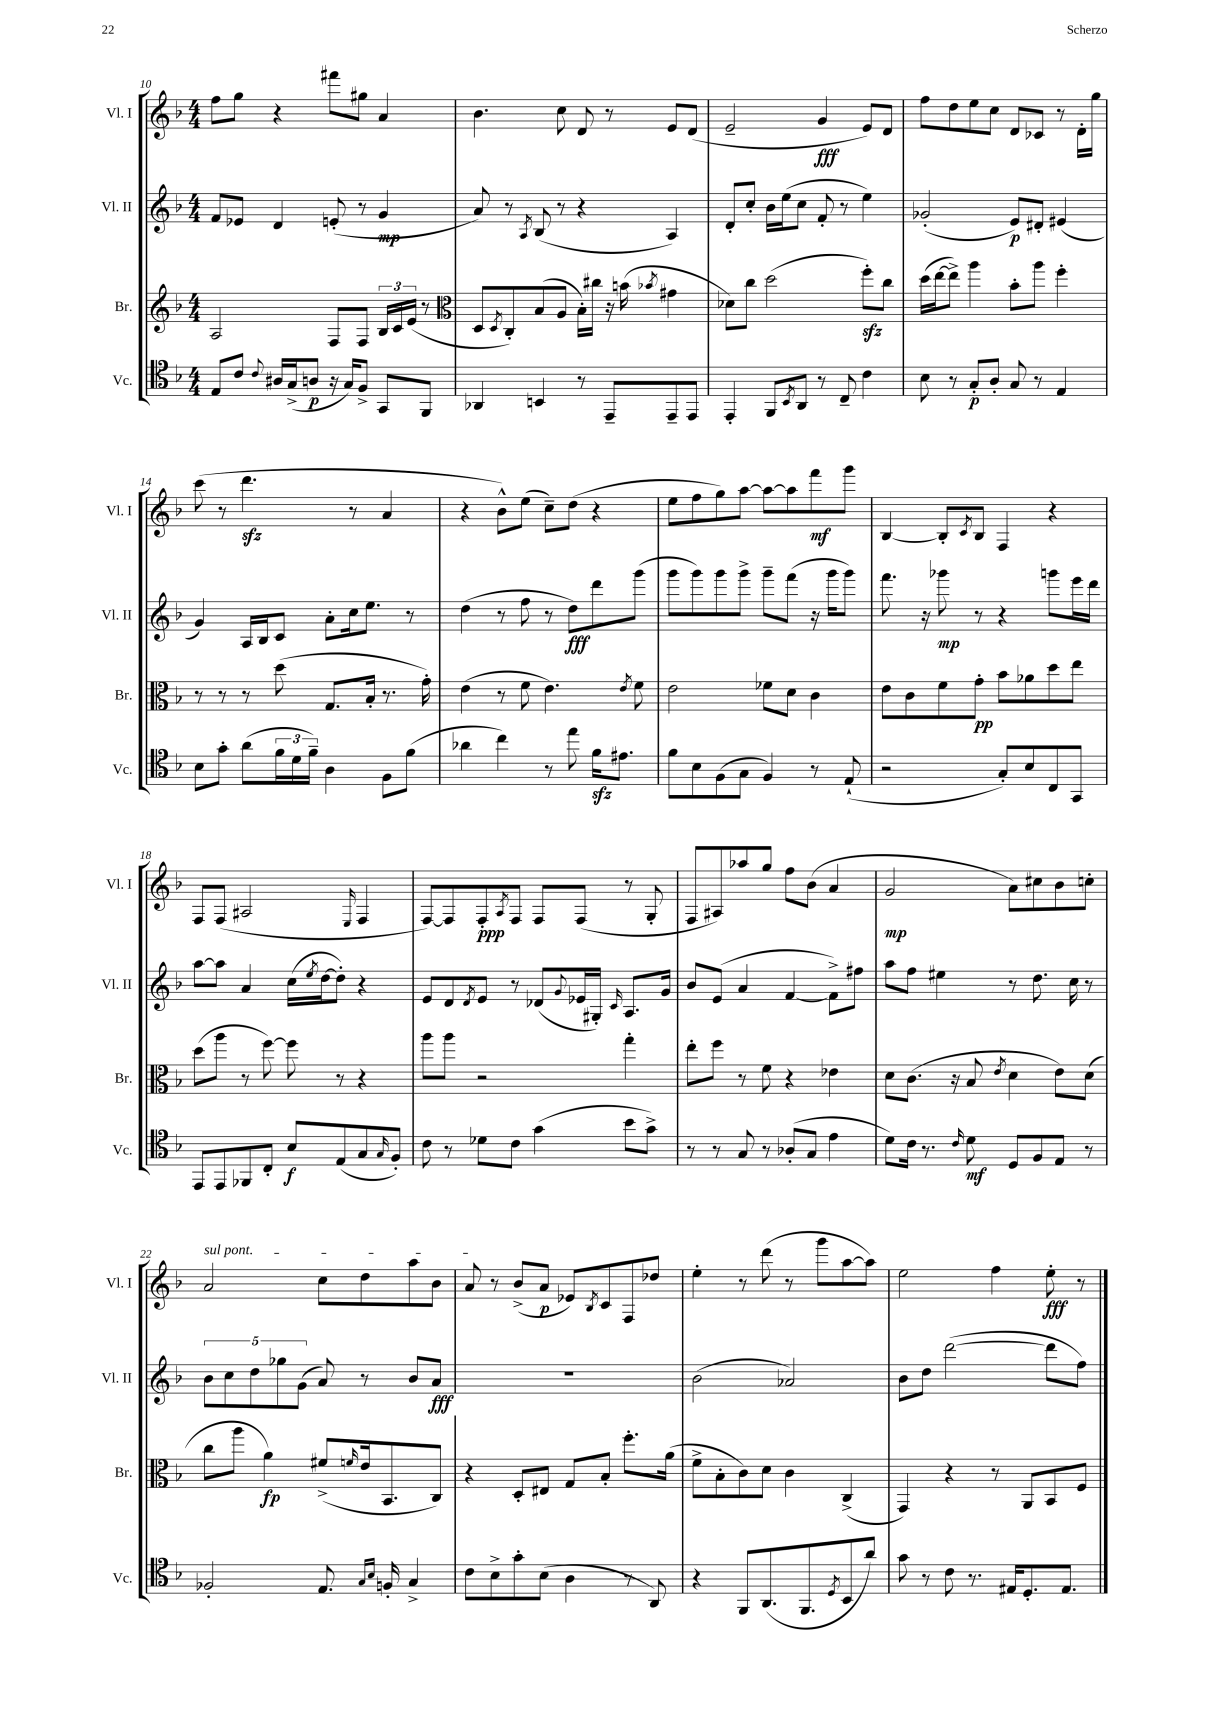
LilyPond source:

<<
\new StaffGroup <<
\new Staff = "s0" \with { instrumentName = "Vl. I" shortInstrumentName = "Vl. I" } {
    \clef treble \key f \major \numericTimeSignature \time 4/4
    f''8 g''8 r4 fis'''8 gis''8 a'4 |
    bes'4. c''8 d'8 r8 e'8 d'8( |
    e'2-- g'4\fff e'8) d'8 |
    f''8 d''8 e''8 c''8 d'8 ces'8 r8 d'16-. g''16 |
    c'''8( r8 d'''4.\sfz r8 a'4 |
    r4 bes'8-^) e''8( c''8--) d''8( r4 |
    e''8 f''8 g''8) a''8~ a''8~ a''8 f'''8\mf g'''8 |
    bes4~ bes8-. \acciaccatura { c'8 } bes8 f4 r4 |
    f8 f8( ais2 \grace { e16 } f4 |
    f8~) f8 f8-.\ppp \acciaccatura { a8 } f8 f8 f8( r8 g8-. |
    f8 ais8) aes''8 g''8 f''8 bes'8( a'4 |
    g'2\mp a'8) cis''8 bes'8 c''8-. |
    \once \override TextSpanner.bound-details.left.text = \markup { \italic "sul pont." } a'2\startTextSpan c''8 d''8 a''8 bes'8 |
    a'8\stopTextSpan r8 bes'8->( a'8\p ees'8) \acciaccatura { bes8 } c'8 f8 des''8 |
    e''4-. r8 d'''8( r8 g'''8 a''8~ a''8) |
    e''2 f''4 e''8-.\fff r8 \bar "|." |
}
\new Staff = "s1" \with { instrumentName = "Vl. II" shortInstrumentName = "Vl. II" } {
    \clef treble \key f \major \numericTimeSignature \time 4/4
    f'8 ees'8 d'4 e'8-.( r8 g'4\mp |
    a'8) r8 \acciaccatura { a8 } bes8( r8 r4 a4) |
    d'8-. c''8-. bes'16 e''16( c''8 f'8-. r8 e''4) |
    ges'2-.( e'8\p) dis'8-. eis'4( |
    g'4) a16 bes16 c'8 a'8-. c''16 e''8. r8 |
    d''4( r8 f''8 r8 d''8\fff) d'''8 g'''8( |
    g'''8 g'''8) g'''8 g'''8-> g'''8-- f'''8( r16 g'''16 g'''8) |
    f'''8. r16 ges'''8\mp r8 r4 g'''8 e'''16 d'''16 |
    a''8~ a''8 a'4 c''16( \acciaccatura { e''8 } d''16~ d''8-.) r4 |
    e'8 d'8 \acciaccatura { d'8 } e'8 r8 des'8( \appoggiatura { g'8 } ees'16 gis16-.) \grace { c'16 } a8. g'16 |
    bes'8 e'8( a'4 f'4~ f'8->) fis''8 |
    a''8 f''8 eis''4 r8 d''8. c''16 r8 |
    \tuplet 5/4 { bes'8 c''8 d''8 ges''8 g'8( } a'8) r8 bes'8 a'8\fff |
    R1 |
    bes'2( aes'2) |
    bes'8 d''8 d'''2~( d'''8 f''8) \bar "|." |
}
\new Staff = "s2" \with { instrumentName = "Br." shortInstrumentName = "Br." } {
    \clef treble \key f \major \numericTimeSignature \time 4/4
    a2 f8 f8 \tuplet 3/2 { bes16 c'16 e'16( } r8 |
    \clef alto d8 \acciaccatura { d8 } c8-.) bes8( a8 bes16-.) cis''16 r16 b'16( \acciaccatura { bes'8 } gis'4 |
    des'8) c''8 d''2( f''8-.\sfz) c''8 |
    d''16( e''16~ e''8->) a''4 bes'8-. a''8 f''4-. |
    r8 r8 r8 d''8( g8. bes16-. r8. g'16-.) |
    e'4( r8 f'8 e'4.) \acciaccatura { e'8 } f'8 |
    e'2 fes'8 d'8 c'4 |
    e'8 c'8 f'8 g'8-.\pp bes'8 aes'8 d''8 e''8 |
    d''8( a''8 r8 f''8~) f''8 r8 r4 |
    a''8 a''8 r2 g''4-. |
    e''8-. f''8 r8 f'8 r4 ees'4 |
    d'8 c'8.( r16 bes8 \acciaccatura { e'8 } d'4 e'8) d'8( |
    c''8 a''8 a'4\fp) fis'8->( \grace { f'16 } e'16 bes,8. c8) |
    r4 d8-. eis8 g8 bes8-. f''8.-. a'16( |
    f'8-> bes8-. c'8) d'8 c'4 c4->( |
    g,4) r4 r8 a,8 bes,8 f8 \bar "|." |
}
\new Staff = "s3" \with { instrumentName = "Vc." shortInstrumentName = "Vc." } {
    \clef tenor \key f \major \numericTimeSignature \time 4/4
    e8 c'8 \appoggiatura { c'8 } ais16 g16->( a8\p r16 g16) f8-> g,8 f,8 |
    aes,4 b,4 r8 e,8-- e,8-- e,8 |
    e,4-. f,8 \acciaccatura { bes,8 } a,8 r8 c8-- c'4 |
    bes8 r8 g8-.\p a8-. g8 r8 e4 |
    bes8 g'8-. a'8( \tuplet 3/2 { f'16 d'16 f'16--) } a4 f8 f'8( |
    aes'4 c''4) r8 e''8 f'16\sfz eis'8. |
    f'8 bes8 f8( g8 f4) r8 e8-!( |
    r2 g8-.) bes8 c8 g,8 |
    e,8 e,8 fes,8 c8-. bes8\f e8( g8 \grace { g16 } f8-.) |
    c'8 r8 des'8 c'8 g'4( bes'8 g'8->) |
    r8 r8 g8 r8 aes8-.( g8 e'4 |
    d'8) c'16 r8. \grace { c'16 } d'8\mf d8 f8 e8 r8 |
    fes2-. e8. \grace { g16 bes16 } f16-. g4-> |
    c'8 bes8-> g'8-. bes8( a4 r8 a,8) |
    r4 f,8 a,8.( f,8. \acciaccatura { d8 } bes,8 a'8) |
    g'8 r8 c'8 r8. eis16 d8.-. eis8. \bar "|." |
}
>>
>>
\layout { \context { \Score currentBarNumber = #10 } }
